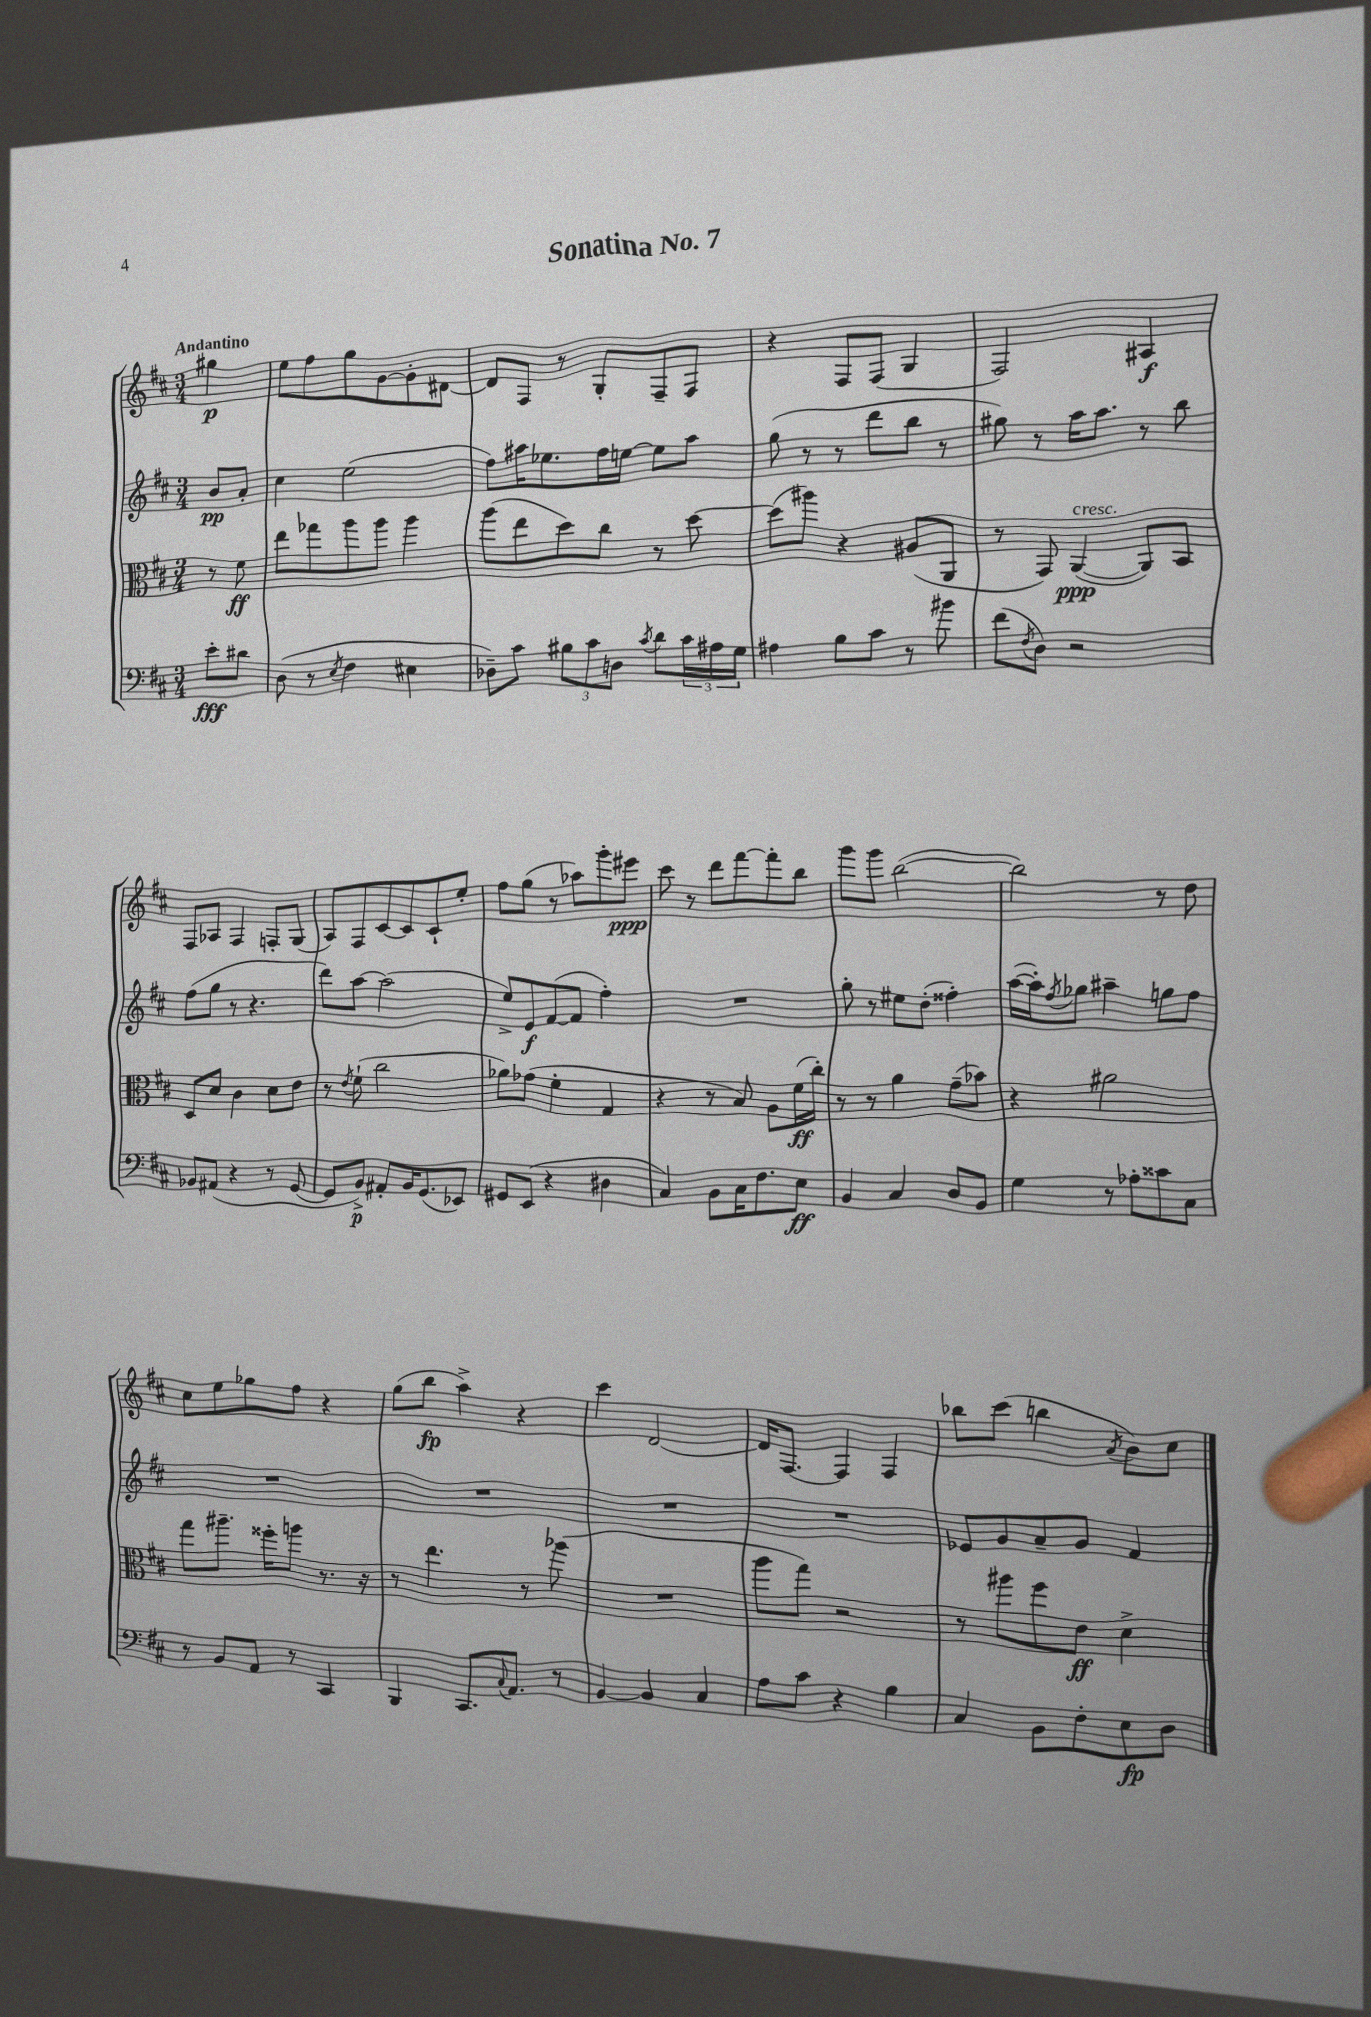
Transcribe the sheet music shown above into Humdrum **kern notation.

**kern	**dynam	**kern	**dynam	**kern	**dynam	**kern	**dynam
*part4	*part4	*part3	*part3	*part2	*part2	*part1	*part1
*staff4	*staff4	*staff3	*staff3	*staff2	*staff2	*staff1	*staff1
*clefF4	*	*clefC3	*	*clefG2	*	*clefG2	*
*k[f#c#]	*	*k[f#c#]	*	*k[f#c#]	*	*k[f#c#]	*
*M3/4	*	*M3/4	*	*M3/4	*	*M3/4	*
=	=	=	=	=	=	=	=
!	!	!	!	!	!	!LO:TX:a:B:t=Andantino	!
8e'\L	fff	8r	.	8b/L	pp	4gg#X\	p
8d#X\J	.	8f#\	ff	8a'/J	.	.	.
=1	=1	=1	=1	=1	=1	=1	=1
(8D\	.	8ee\L	.	4cc#\	.	8ee\L	.
8r	.	8gg-X\	.	.	.	8ff#\	.
8qE/	.	.	.	.	.	.	.
4F#\	.	8aa\	.	(2ee\	.	8gg\	.
.	.	8aa\J	.	.	.	[8g\	.
4E#X\	.	4aa\	.	.	.	8g'\]	.
.	.	.	.	.	.	[8d#X\J	.
=2	=2	=2	=2	=2	=2	=2	=2
8D-X~\L)	.	(8aa\L	.	8ff#\L)	.	8d#/L]	.
8c#\J	.	8ee\	.	16aa#X\K	.	8F#/J	.
.	.	.	.	8.ee-X\	.	.	.
12B#X\L	.	8dd\)	.	.	.	8r	.
12c#\	.	.	.	.	.	.	.
.	.	8cc#\J	.	16ff#\L	.	8G'/L	.
12Dn\J	.	.	.	.	.	.	.
.	.	.	.	[16een\JJ	.	.	.
8qc#/	.	.	.	.	.	.	.
8d\L	.	8r	.	8ee\L]	.	8F#~/	.
24c#\L	.	[8dd\	.	8aa#\J	.	8F#/J	.
24A#X\	.	.	.	.	.	.	.
24G\JJ	.	.	.	.	.	.	.
=3	=3	=3	=3	=3	=3	=3	=3
4A#X\	.	(8dd\L]	.	(8gg\	.	4r	.
.	.	8aa#X\J)	.	8r	.	.	.
8B\L	.	4r	.	8r	.	8F#/L	.
8c#\J	.	.	.	8ddd\L	.	(8F#/J	.
8r	.	(8A#X/L	.	8bb\J	.	4G/	.
8b#X\	.	8AA/J	.	8r	.	.	.
=4	=4	=4	=4	=4	=4	=4	=4
(8f#\L	.	8r	.	8gg#X\)	.	2F#/)	.
8qF#/	.	.	.	.	.	.	.
8D\J)	.	8GG/)	.	8r	.	.	.
!	!	!LO:TX:a:i:t=cresc.	!	!	!	!	!
2r	.	([4AA/	ppp	16aa\KL	.	.	.
.	.	.	.	8.aa\J	.	.	.
.	.	8AA/L])	.	8r	.	4A#X/	f
.	.	8BB/J	.	8bb\	.	.	.
!!LO:LB:g=z
=5	=5	=5	=5	=5	=5	=5	=5
8BB-X/L	.	8D/L	.	(8ff#\L	.	8F#/L	.
(8AA#X/J	.	8d/J	.	8gg\J	.	8A-X/J	.
4r	.	4c#\	.	8r	.	4F#/	.
.	.	.	.	4.r	.	.	.
8r	.	8d\L	.	.	.	8Fn'/L	.
[8GG/	.	8e\J	.	.	.	(8G/J	.
=6	=6	=6	=6	=6	=6	=6	=6
8GG/L]	.	8r	.	8ddd\L)	.	8A/L)	.
.	.	8qe/	.	.	.	.	.
8BB^/J)	p	(8f#`\	.	[8aa\J	.	8F#/	.
8AA#X'/L	.	2cc#\	.	(2aa\]	.	[8c#/	.
16BB/K	.	.	.	.	.	8c#/]	.
(8.GG/	.	.	.	.	.	.	.
.	.	.	.	.	.	8c#`/	.
8EE-X/J)	.	.	.	.	.	8ee'/J	.
=7	=7	=7	=7	=7	=7	=7	=7
8GG#X/L	.	8a-X\L)	.	8ee^/L)	.	8ff#\L	.
(8EE/J	.	(8g-X\J	.	8e/	f	(8gg\J	.
4r	.	4f#'\	.	([8f#/	.	8r	.
.	.	.	.	8f#/J]	.	8aa-X\L)	.
4D#X\	.	4G/	.	4ff#'\)	.	8ggg'\	.
.	.	.	.	.	.	8eee#X\J	ppp
=8	=8	=8	=8	=8	=8	=8	=8
4C#/)	.	4r	.	2.r	.	8ccc#\	.
.	.	.	.	.	.	8r	.
8BB\L	.	8r	.	.	.	8ddd\L	.
16C#\K	.	8B/)	.	.	.	[8fff#\	.
8.F#\	.	.	.	.	.	.	.
.	.	8A\L	.	.	.	8fff#'\]	.
8E\J	ff	(16f#\L	ff	.	.	8bb\J	.
.	.	16cc#'\JJ)	.	.	.	.	.
=9	=9	=9	=9	=9	=9	=9	=9
4BB/	.	8r	.	8gg'\	.	8ggg\L	.
.	.	8r	.	8r	.	8ggg\J	.
4C#/	.	4a\	.	8ee#X\L	.	([2bb\	.
.	.	.	.	(8dd'\J	.	.	.
8D/L	.	(8g~\L	.	4ff##X'\)	.	.	.
8BB/J	.	8b-X\J)	.	.	.	.	.
=10	=10	=10	=10	=10	=10	=10	=10
4G\	.	4r	.	([16aa\LL	.	2bb\])	.
.	.	.	.	16aa'\J])	.	.	.
.	.	.	.	8qff#/	.	.	.
.	.	.	.	8gg-X\J	.	.	.
8r	.	2a#X\	.	4aa#X~\	.	.	.
8A-X'\L	.	.	.	.	.	.	.
8c##X\	.	.	.	8ggn\L	.	8r	.
8C#\J	.	.	.	8ff#\J	.	8dd\	.
!!LO:LB:g=z
=11	=11	=11	=11	=11	=11	=11	=11
8r	.	8gg\L	.	2.r	.	8cc#\L	.
8BB/L	.	8.aa#X~\J	.	.	.	8ee\	.
8AA/J	.	.	.	.	.	8gg-X\	.
.	.	16ff##X'\KL	.	.	.	.	.
8r	.	8aan\J	.	.	.	8ff#\J	.
4CC#/	.	8.r	.	.	.	4r	.
.	.	16r	.	.	.	.	.
=12	=12	=12	=12	=12	=12	=12	=12
4BBB/	.	8r	.	2.r	.	(8gg\L	.
.	.	4.ee\	.	.	.	8bb\J	fp
8.CC#/L	.	.	.	.	.	4aa^\)	.
8qqC#/	.	.	.	.	.	.	.
8.AA/J	.	.	.	.	.	.	.
.	.	8r	.	.	.	4r	.
8r	.	(8aa-X\	.	.	.	.	.
=13	=13	=13	=13	=13	=13	=13	=13
[4BB/	.	2.r	.	2.r	.	4ccc#\	.
4BB/]	.	.	.	.	.	[2d/	.
4C#/	.	.	.	.	.	.	.
=14	=14	=14	=14	=14	=14	=14	=14
8A\L	.	8aa\L	.	2.r	.	16d/KL]	.
.	.	.	.	.	.	[8.F#/J	.
8c#\J	.	8gg\J)	.	.	.	.	.
4r	.	2r	.	.	.	4F#/]	.
4B\	.	.	.	.	.	4F#/	.
=15	=15	=15	=15	=15	=15	=15	=15
4C#/	.	8r	.	8e-X/L	.	8bb-X\L	.
.	.	8aa#X\L	.	8g/	.	(8ccc#\J	.
8BB\L	.	8ff#\	.	8a~/	.	4bbn\	.
8F#'\	.	8e\J	ff	8g/J	.	.	.
.	.	.	.	.	.	8qa/	.
8E\	fp	4d^\	.	4f#/	.	8b\L)	.
8D\J	.	.	.	.	.	8cc#\J	.
==	==	==	==	==	==	==	==
*-	*-	*-	*-	*-	*-	*-	*-
